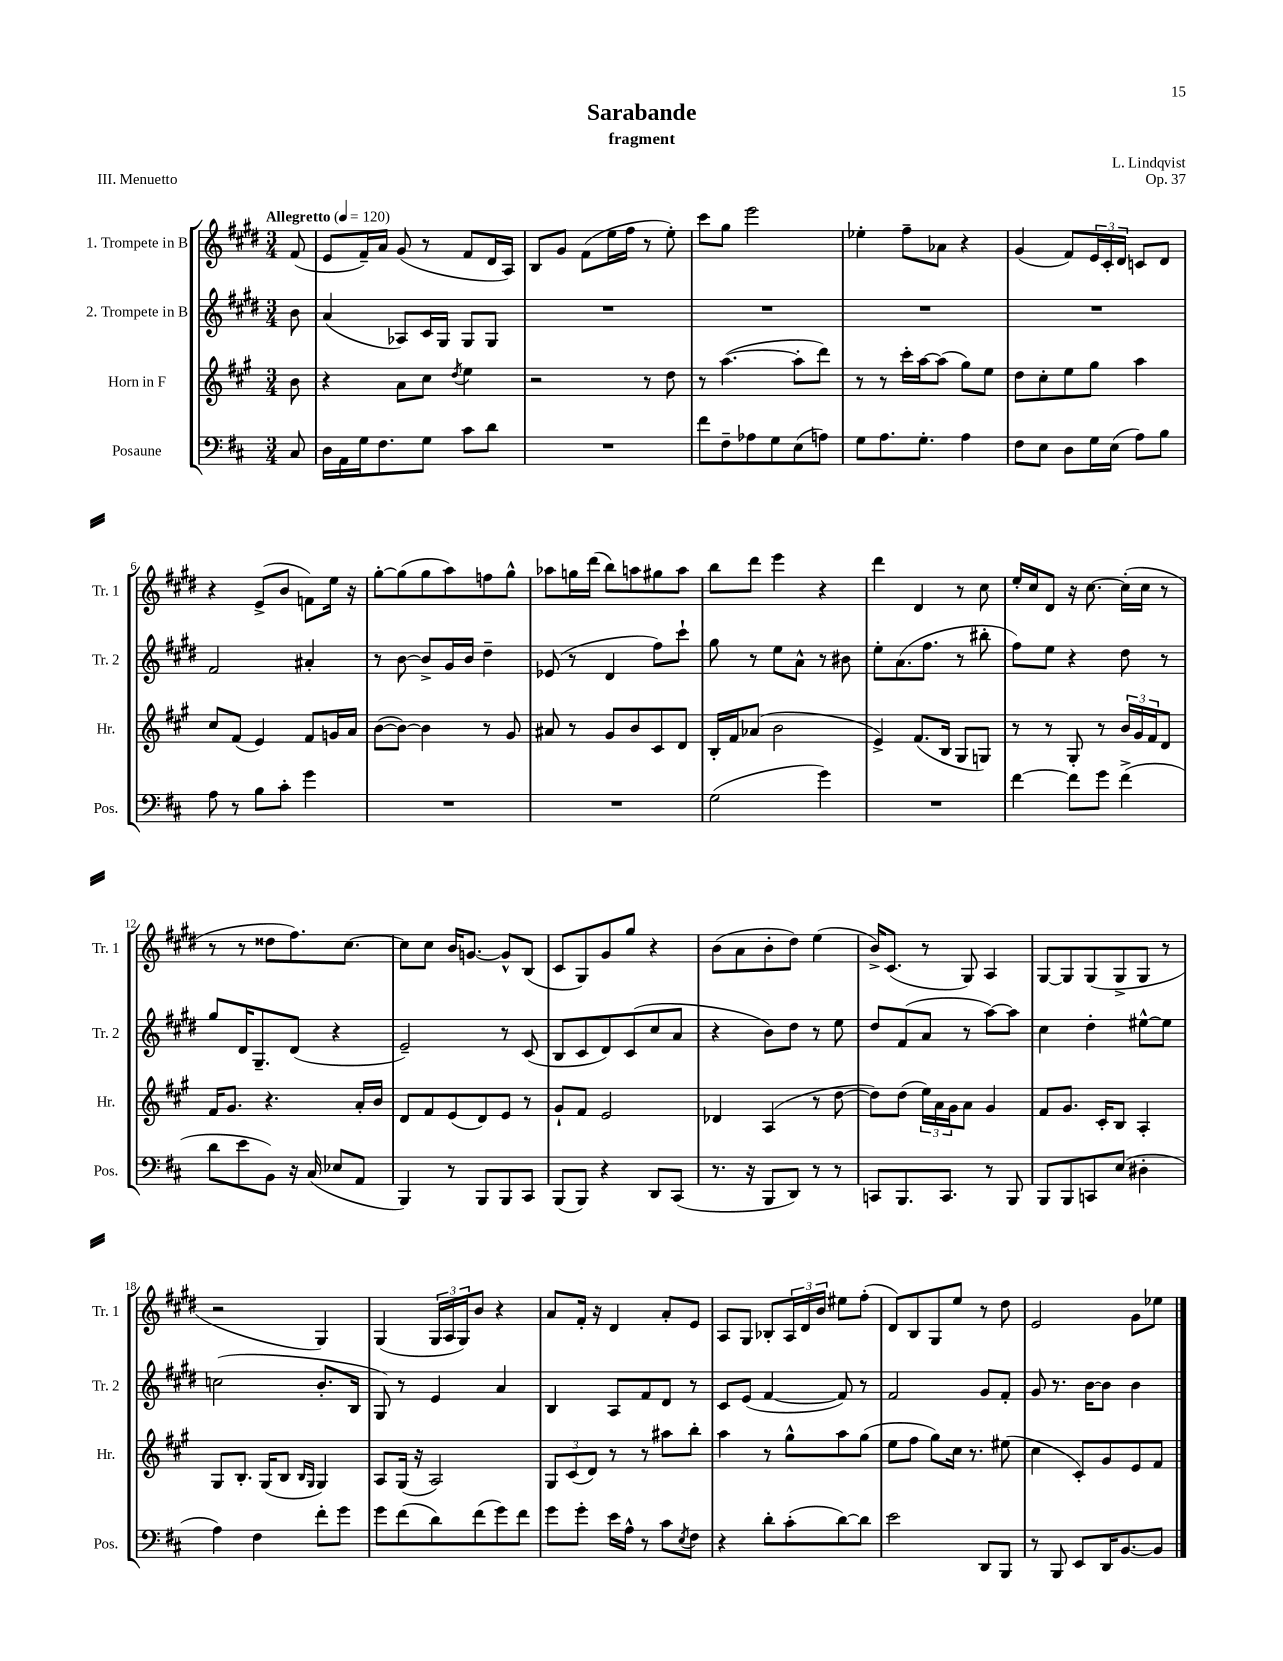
\header { title = "Sarabande" composer = "L. Lindqvist" subtitle = "fragment" opus = "Op. 37" piece = "III. Menuetto" }
<<
\new StaffGroup <<
\new Staff = "s0" \with { instrumentName = "1. Trompete in B" shortInstrumentName = "Tr. 1" } {
    \clef treble \key e \major \numericTimeSignature \time 3/4 \partial 8 \tempo "Allegretto" 4 = 120
    fis'8( |
    e'8 fis'16--) a'16 gis'8( r8 fis'8 dis'16 a16) |
    b8 gis'8 fis'8( e''16 fis''16 r8 e''8-.) |
    cis'''8 gis''8 e'''2 |
    ees''4-. fis''8-- aes'8 r4 |
    gis'4( fis'8) \tuplet 3/2 { e'16 cis'16-. dis'16 } c'8 dis'8 |
    r4 e'8->( b'8 f'8) e''16 r16 |
    gis''8~-. gis''8( gis''8 a''8) f''8 gis''8-^ |
    aes''8 g''16 dis'''16( b''8) a''8 gis''8 a''8 |
    b''8 dis'''8 e'''4 r4 |
    dis'''4 dis'4 r8 cis''8 |
    e''16-. cis''16 dis'8 r16 cis''8.~ cis''16-.( cis''16 r8 |
    r8 r8 disis''8 fis''8.) cis''8.~ |
    cis''8 cis''8 b'16 g'8.~ g'8-^ b8( |
    cis'8 gis8) gis'8 gis''8 r4 |
    b'8( a'8 b'8-. dis''8) e''4( |
    b'16->) cis'8.( r8 gis8) a4 |
    gis8~ gis8 gis8( gis8-> gis8 r8 |
    r2 gis4) |
    gis4( \tuplet 3/2 { gis16 a16 gis16) } b'8 r4 |
    a'8 fis'16-. r16 dis'4 a'8-. e'8 |
    a8 gis8 bes8-. \tuplet 3/2 { a16 dis'16 b'16 } eis''8 fis''8-.( |
    dis'8) b8 gis8 e''8 r8 dis''8 |
    e'2 gis'8 ees''8 \bar "|." |
}
\new Staff = "s1" \with { instrumentName = "2. Trompete in B" shortInstrumentName = "Tr. 2" } {
    \clef treble \key e \major \numericTimeSignature \time 3/4 \partial 8
    b'8 |
    a'4( aes8) cis'16 gis16 gis8 gis8 |
    R2. |
    R2. |
    R2. |
    R2. |
    fis'2 ais'4-. |
    r8 b'8~ b'8-> gis'16 b'16 dis''4-- |
    ees'8( r8 dis'4 fis''8) cis'''8-! |
    gis''8 r8 e''8 a'8-^ r8 bis'8 |
    e''8-. a'8.( fis''8. r8 bis''8-. |
    fis''8) e''8 r4 dis''8 r8 |
    gis''8 dis'16 gis8.-- dis'8( r4 |
    e'2--) r8 cis'8( |
    b8 cis'8 dis'8) cis'8( cis''8 a'8 |
    r4 b'8) dis''8 r8 e''8 |
    dis''8 fis'8( a'8 r8 a''8~) a''8 |
    cis''4 dis''4-. eis''8~-^ eis''8 |
    c''2( b'8.-. b16 |
    gis8) r8 e'4 a'4 |
    b4 a8 fis'8 dis'8 r8 |
    cis'8 e'8( fis'4~ fis'8) r8 |
    fis'2 gis'8 fis'8-. |
    gis'8 r8. b'16~ b'8 b'4 \bar "|." |
}
\new Staff = "s2" \with { instrumentName = "Horn in F" shortInstrumentName = "Hr." } {
    \clef treble \key a \major \numericTimeSignature \time 3/4 \partial 8
    b'8 |
    r4 a'8 cis''8 \acciaccatura { d''8 } e''4 |
    r2 r8 d''8 |
    r8 a''4.~( a''8-. d'''8) |
    r8 r8 cis'''16-. a''16~ a''8( gis''8) e''8 |
    d''8 cis''8-. e''8 gis''8 a''4 |
    cis''8 fis'8( e'4) fis'8 g'16 a'16 |
    b'8~( b'8~) b'4 r8 gis'8 |
    ais'8 r8 gis'8 b'8 cis'8 d'8 |
    b16-. fis'16 aes'8( b'2 |
    e'4->) fis'8.( b16 gis8 g8) |
    r8 r8 gis8-. r8 \tuplet 3/2 { b'16 gis'16 fis'16 } d'8 |
    fis'16 gis'8. r4. a'16-. b'16 |
    d'8 fis'8 e'8( d'8) e'8 r8 |
    gis'8-! fis'8 e'2 |
    des'4 a4( r8 d''8~ |
    d''8) d''8( \tuplet 3/2 { e''16) a'16 gis'16 } a'8 gis'4 |
    fis'8 gis'8. cis'16-. b8 a4-. |
    gis8 b8.-. gis16( b8 \grace { b16 gis16 } gis4) |
    a8 gis16( r16 a2) |
    \tuplet 3/2 { gis8 cis'8( d'8) } r8 r8 ais''8 b''8-. |
    a''4 r8 gis''8-^ a''8 gis''8( |
    e''8 fis''8 gis''8) cis''16 r8. eis''8( |
    cis''4 cis'8-.) gis'8 e'8 fis'8 \bar "|." |
}
\new Staff = "s3" \with { instrumentName = "Posaune" shortInstrumentName = "Pos." } {
    \clef bass \key d \major \numericTimeSignature \time 3/4 \partial 8
    cis8 |
    d16 a,16 g16 fis8. g8 cis'8 d'8 |
    R2. |
    fis'8 fis8-- aes8 g8 e8( a8) |
    g8 a8. g8.-. a4 |
    fis8 e8 d8 g16 e16( a8) b8 |
    a8 r8 b8 cis'8-. g'4 |
    R2. |
    R2. |
    g2( g'4) |
    R2. |
    fis'4~ fis'8 g'8 fis'4->( |
    d'8 e'8 b,8) r16 cis16( ees8 a,8 |
    b,,4) r8 b,,8 b,,8 cis,8 |
    b,,8( b,,8) r4 d,8 cis,8( |
    r8. r16 b,,8 d,8) r8 r8 |
    c,8 b,,8. c,8. r8 b,,8 |
    b,,8 b,,8 c,8 e8( dis4-. |
    a4) fis4 fis'8-. g'8 |
    g'8 fis'8( d'8) fis'8( g'8) fis'8 |
    g'8 g'8-. e'16 a16-^ r8 cis'8 \acciaccatura { e8 } fis8 |
    r4 d'8-. cis'8-.( d'8~) d'8 |
    e'2 d,8 b,,8 |
    r8 b,,8 e,8 d,16 b,8.~ b,8 \bar "|." |
}
>>
>>
